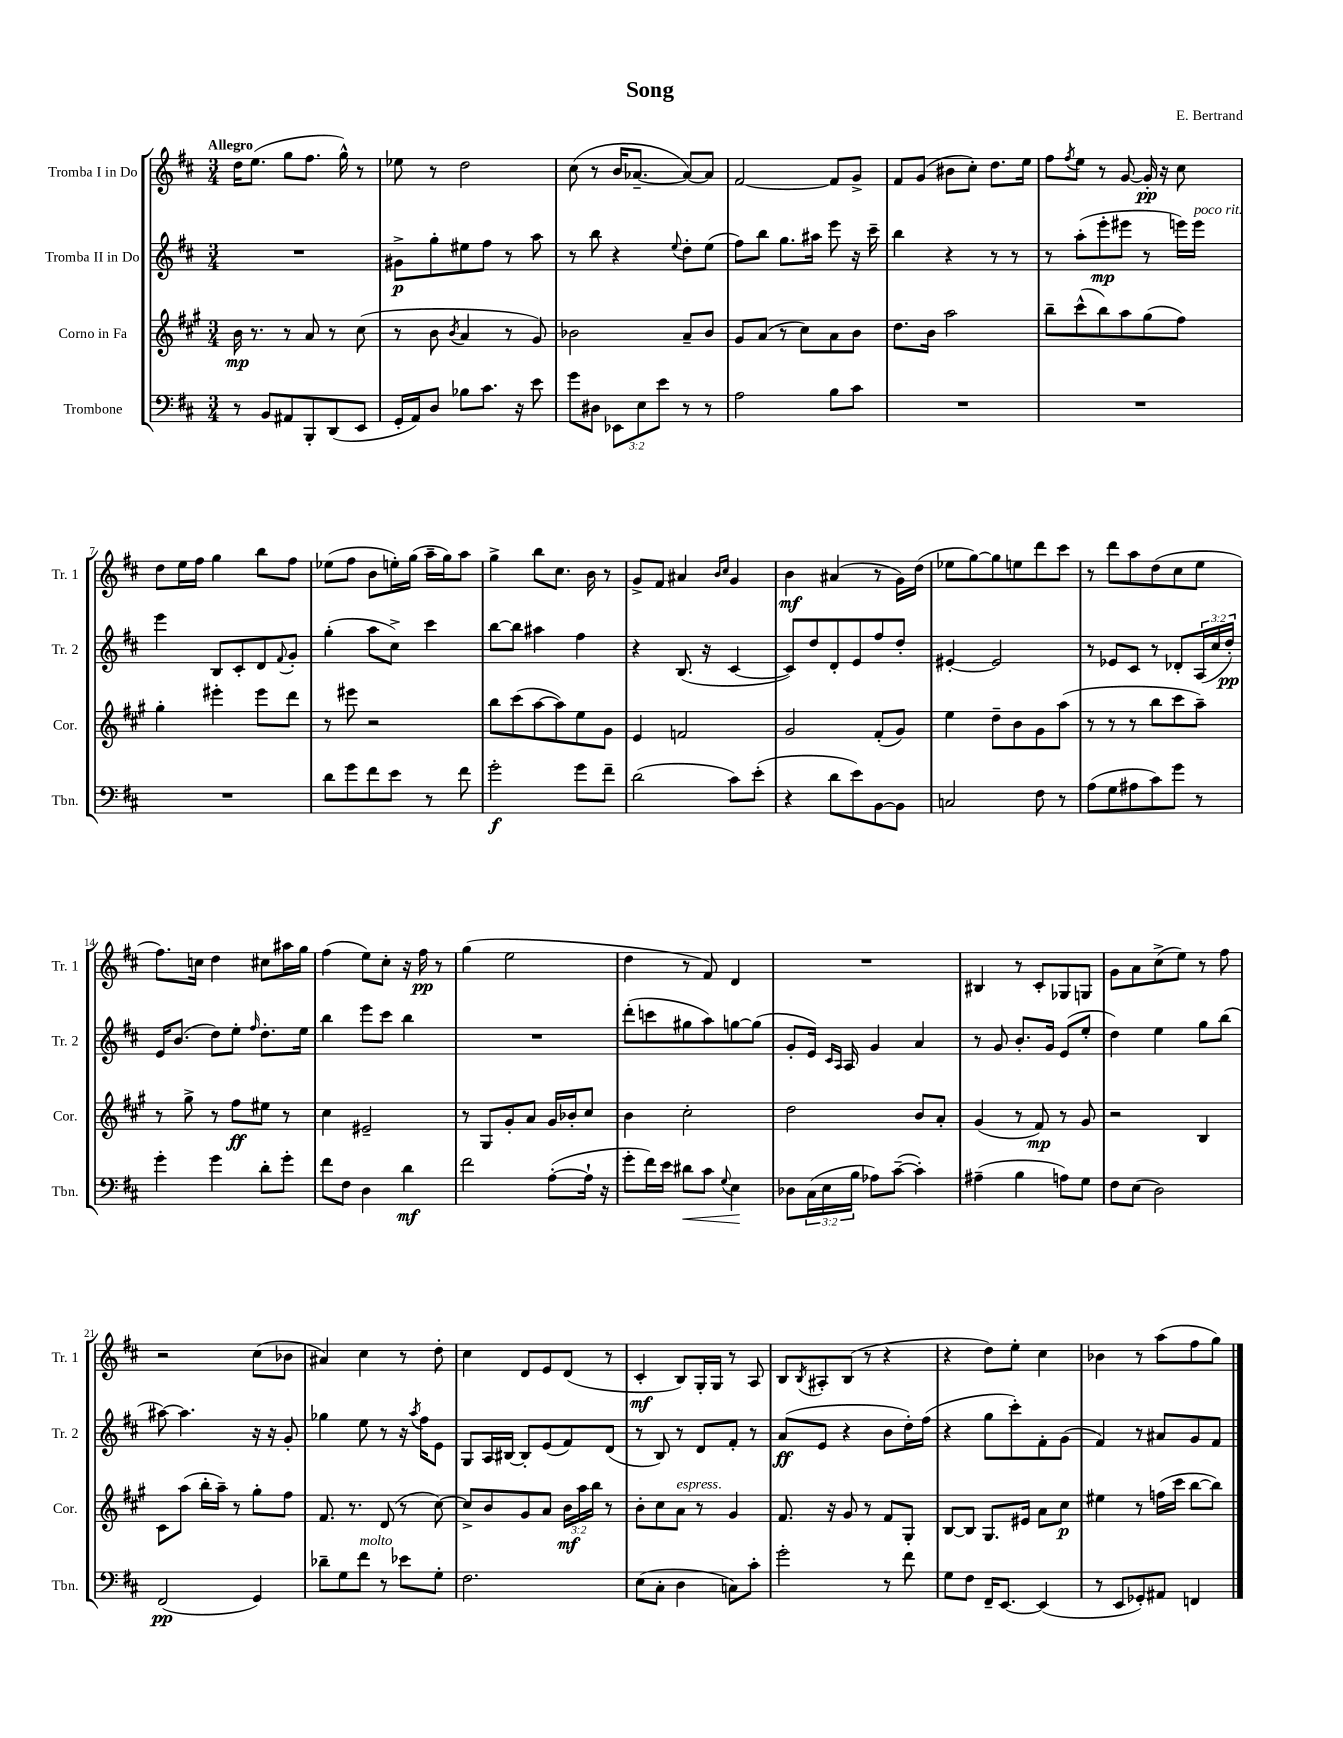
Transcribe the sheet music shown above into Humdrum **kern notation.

**kern	**kern	**kern	**kern
*staff4	*staff3	*staff2	*staff1
*clefF4	*clefG2	*clefG2	*clefG2
*k[f#c#]	*k[f#c#g#]	*k[f#c#]	*k[f#c#]
*M3/4	*M3/4	*M3/4	*M3/4
8r	16b\	2.r	16dd\LK
.	8.r	.	(8.ee\J
8BB/L	.	.	.
8AA#/	8r	.	8gg\L
8BBB'/	8a/	.	8.ff#\J
(8DD/	8r	.	.
.	.	.	16gg^^\)
8EE/J	(8cc#\	.	8r
=	=	=	=
16GG'/LL	8r	8g#^\L	8ee-\
16AA/J)	.	.	.
8D/J	8b\	8gg'\	8r
.	8qb/	.	.
8B-\L	4a/	8ee#\	2dd\
8.c#\J	.	8ff#\J	.
.	8r	8r	.
16r	.	.	.
8e\	8g#/)	8aa\	.
=	=	=	=
8g\L	2b-\	8r	(8cc#\
8D#\J	.	8bb\	8r
12EE-\L	.	4r	16b/LK
.	.	.	[8.a-~/J
12E\	.	.	.
12e\J	.	.	.
.	.	8qqee/	.
8r	8a~/L	8dd'\L	8a-/_L)
8r	8b-/J	(8ee\J	8a-/]J
=	=	=	=
2A\	8g#/L	8ff#\L)	[2f#/
.	(8a/J	8bb\J	.
.	8r	8.gg\L	.
.	8cc#\L)	.	.
.	.	16aa#\Jk	.
8B\L	8a\	8eee\	8f#/]L
8c#\J	8b\J	16r	8g^/J
.	.	16ccc#~\	.
=	=	=	=
2.r	8.dd\L	4bb\	8f#/L
.	.	.	(8g/J
.	16b\Jk	.	.
.	2aa\	4r	8b#\L
.	.	.	8cc#'\J)
.	.	8r	8.dd\L
.	.	8r	.
.	.	.	16ee\Jk
=	=	=	=
2.r	8bb~\L	8r	8ff#\L
.	.	.	8qff#/
.	(8ccc#^^\	(8aa'\L	8ee\J
.	8bb\)	8eee'\	8r
.	8aa\	8eee#\J	[8g/
.	(8gg#\	8r	16g'/]
.	.	.	16r
.	8ff#\J)	16eee\LL)	8cc#\
.	.	16eee\JJ	.
=	=	=	=
2.r	4gg#'\	4eee\	8dd\L
.	.	.	16ee\L
.	.	.	16ff#\JJ
.	4eee#'\	8B/L	4gg\
.	.	8c#'/	.
.	8eee#\L	8d/	8bb\L
.	.	8qqf#/	.
.	8ddd\J	8g'/J	8ff#\J
=	=	=	=
8d\L	8r	(4gg'\	(8ee-\L
8g\	8eee#\	.	8ff#\J
8f#\	2r	8aa\L	8b\L
8e\J	.	8cc#^\J)	16ee'\L)
.	.	.	(16gg\JJ
8r	.	4ccc#\	16aa~\LL
.	.	.	16gg\J)
8f#\	.	.	8aa\J
=	=	=	=
2g'\	8bb\L	[8bb\L	4gg^\
.	(8ccc#\	8bb\]J	.
.	[8aa\	4aa#\	8bb\L
.	8aa\])	.	8.cc#\J
8g\L	8ee\	4ff#\	.
.	.	.	16b\
8f#~\J	8g#\J	.	8r
=	=	=	=
(2d\	4e/	4r	8g^/L
.	.	.	8f#/J
.	2f/	(8.B/	4a#/
.	.	16r	.
.	.	.	16qqb/LL
.	.	.	16qqcc#/JJ
8c#\L)	.	[4c#/	4g/
(8e'\J	.	.	.
=	=	=	=
4r	2g#/	8c#/]L)	4b\
.	.	8dd/	.
8d\L	.	8d'/	(4a#/
8e\)	.	8e/	.
[8BB\	(8f#'/L	8ff#/	8r
8BB\]J	8g#/J)	8dd'/J	16g\LL)
.	.	.	(16dd\JJ
=	=	=	=
2C/	4ee\	[4e#'/	8ee-\L
.	.	.	[8gg\)
.	8dd~\L	2e#/]	8gg\]
.	8b\	.	8ee\
8F#\	8g#\	.	8ddd\
8r	(8aa\J	.	8ccc#\J
=	=	=	=
(8A\L	8r	8r	8r
8G\	8r	8e-/L	8ddd\L
8A#\	8r	8c#/J	8aa\
8c#\)	8bb\L	8r	(8dd\
8g\J	8ccc#\	8d-'/L	8cc#\
8r	8aa~\J)	(24A/L	8ee\J
.	.	24cc#/	.
.	.	24dd'/JJ)	.
=	=	=	=
4g'\	8r	16e/LK	8.ff#\L)
.	.	(8.b/J	.
.	8gg#^\	.	.
.	.	.	16cc\Jk
4g\	8r	8dd\L)	4dd\
.	8ff#\L	8ee'\J	.
.	.	16qqff#/	.
8d'\L	8ee#\J	8.dd'\L	8cc#\L
8g'\J	8r	.	16aa#\L
.	.	16ee\Jk	16gg\JJ
=	=	=	=
8f#\L	4cc#\	4bb\	(4ff#\
8F#\J	.	.	.
4D\	2e#~/	8eee\L	8ee\L)
.	.	8ccc#\J	8cc#'\J
4d\	.	4bb\	16r
.	.	.	16ff#\
.	.	.	8r
=	=	=	=
2f#\	8r	2.r	(4gg\
.	8G#/L	.	.
.	8g#'/	.	2ee\
.	8a/J	.	.
([8A'\L	16g#/LL	.	.
.	16b-'/J	.	.
16A`\]Jk	8cc#/J	.	.
16r	.	.	.
=	=	=	=
8g'\L	4b\	(8ddd'\L	4dd\
16f#\L)	.	8ccc\	.
16e\JJ	.	.	.
8d#\L	2cc#'\	8gg#\	8r
8c#\J	.	8aa\)	8f#/)
8qqG/	.	.	.
4E\	.	[8gg\	4d/
.	.	(8gg\]J	.
=	=	=	=
8D-\L	2dd\	8g'/L	2.r
(24C#\L	.	16e/Jk)	.
24E\	.	.	.
.	.	16qqc#/LL	.
.	.	16qqA/JJ	.
.	.	16A/	.
24B\JJ	.	.	.
8A-\L)	.	4g/	.
([8c#~\J	.	.	.
4c#'\])	8b/L	4a/	.
.	8a'/J	.	.
=	=	=	=
(4A#~\	(4g#/	8r	4B#/
.	.	8g/	.
4B\	8r	8.b'/L	8r
.	8f#/)	.	8c#'/L
.	.	16g/Jk	.
8A\L)	8r	(8e/L	8G-/
8G\J	8g#/	8ee'/J	8G/J
=	=	=	=
8F#\L	2r	4dd\)	8g\L
(8E\J	.	.	8a\
2D\)	.	4ee\	(8cc#^\
.	.	.	8ee\J)
.	4B/	8gg\L	8r
.	.	(8bb\J	8ff#\
=	=	=	=
(2FF#/	8c#\L	[8aa#\)	2r
.	(8aa\J	4.aa#\]	.
.	16bb'\LL	.	.
.	16aa~\JJ)	.	.
.	8r	.	.
4GG/)	8gg#'\L	16r	(8cc#\L
.	.	16r	.
.	8ff#\J	8g'/	8b-\J
=	=	=	=
8d-~\L	8.f#/	4gg-\	4a#/)
8G\	.	.	.
.	8.r	.	.
8f#\J	.	8ee\	4cc#\
8r	(8d/	8r	.
8e-\L	8r	16r	8r
.	.	8qaa/	.
.	.	16ff#\LK	.
8G'\J	[8cc#\)	8e\J	8dd'\
=	=	=	=
2.F#\	8cc#^/]L	8G/L	4cc#\
.	8b/	16A/L	.
.	.	[16B#/JJ	.
.	8g#/	8B#'/]L	8d/L
.	8a/J	(8e/	8e/
.	24b\LL	8f#/)	(8d/J
.	24aa\	.	.
.	24bb\JJ	.	.
.	8r	(8d/J	8r
=	=	=	=
(8E\L	8b'\L	8r	4c#'/
8C#'\J	8cc#\	8B/)	.
4D\	8a\J	8r	8B/L)
.	8r	8d/L	16G'/L
.	.	.	16G/JJ
8C\L)	4g#/	8f#'/J	8r
8c#'\J	.	8r	8A/
=	=	=	=
2g'\	8.f#/	(8a/L	8B/L
.	.	.	8qB/
.	.	8e/J	8A#'/
.	16r	.	.
.	8g#/	4r	(8B/J
.	8r	.	8r
8r	8f#/L	8b\L	4r
8f#\	8G#'/J	16dd'\L)	.
.	.	(16ff#\JJ	.
=	=	=	=
8G\L	[8B/L	4r	4r
8F#\J	8B/]J	.	.
16FF#~/LK	8.G#/L	8gg\L	8dd\L)
[8.EE/J	.	.	.
.	.	8ccc#'\)	8ee'\J
.	16e#/Jk	.	.
(4EE/]	8a\L	8f#'\	4cc#\
.	8cc#\J	(8g\J	.
=	=	=	=
8r	4ee#\	4f#/)	4b-\
8EE/L	.	.	.
8GG-'/)	8r	8r	8r
8AA#/J	(16ff\LL	8a#/L	(8aa\L
.	16ccc#\JJ	.	.
4FF/	[8bb\L	8g/	8ff#\
.	8bb\]J)	8f#/J	8gg\J)
==	==	==	==
*-	*-	*-	*-
